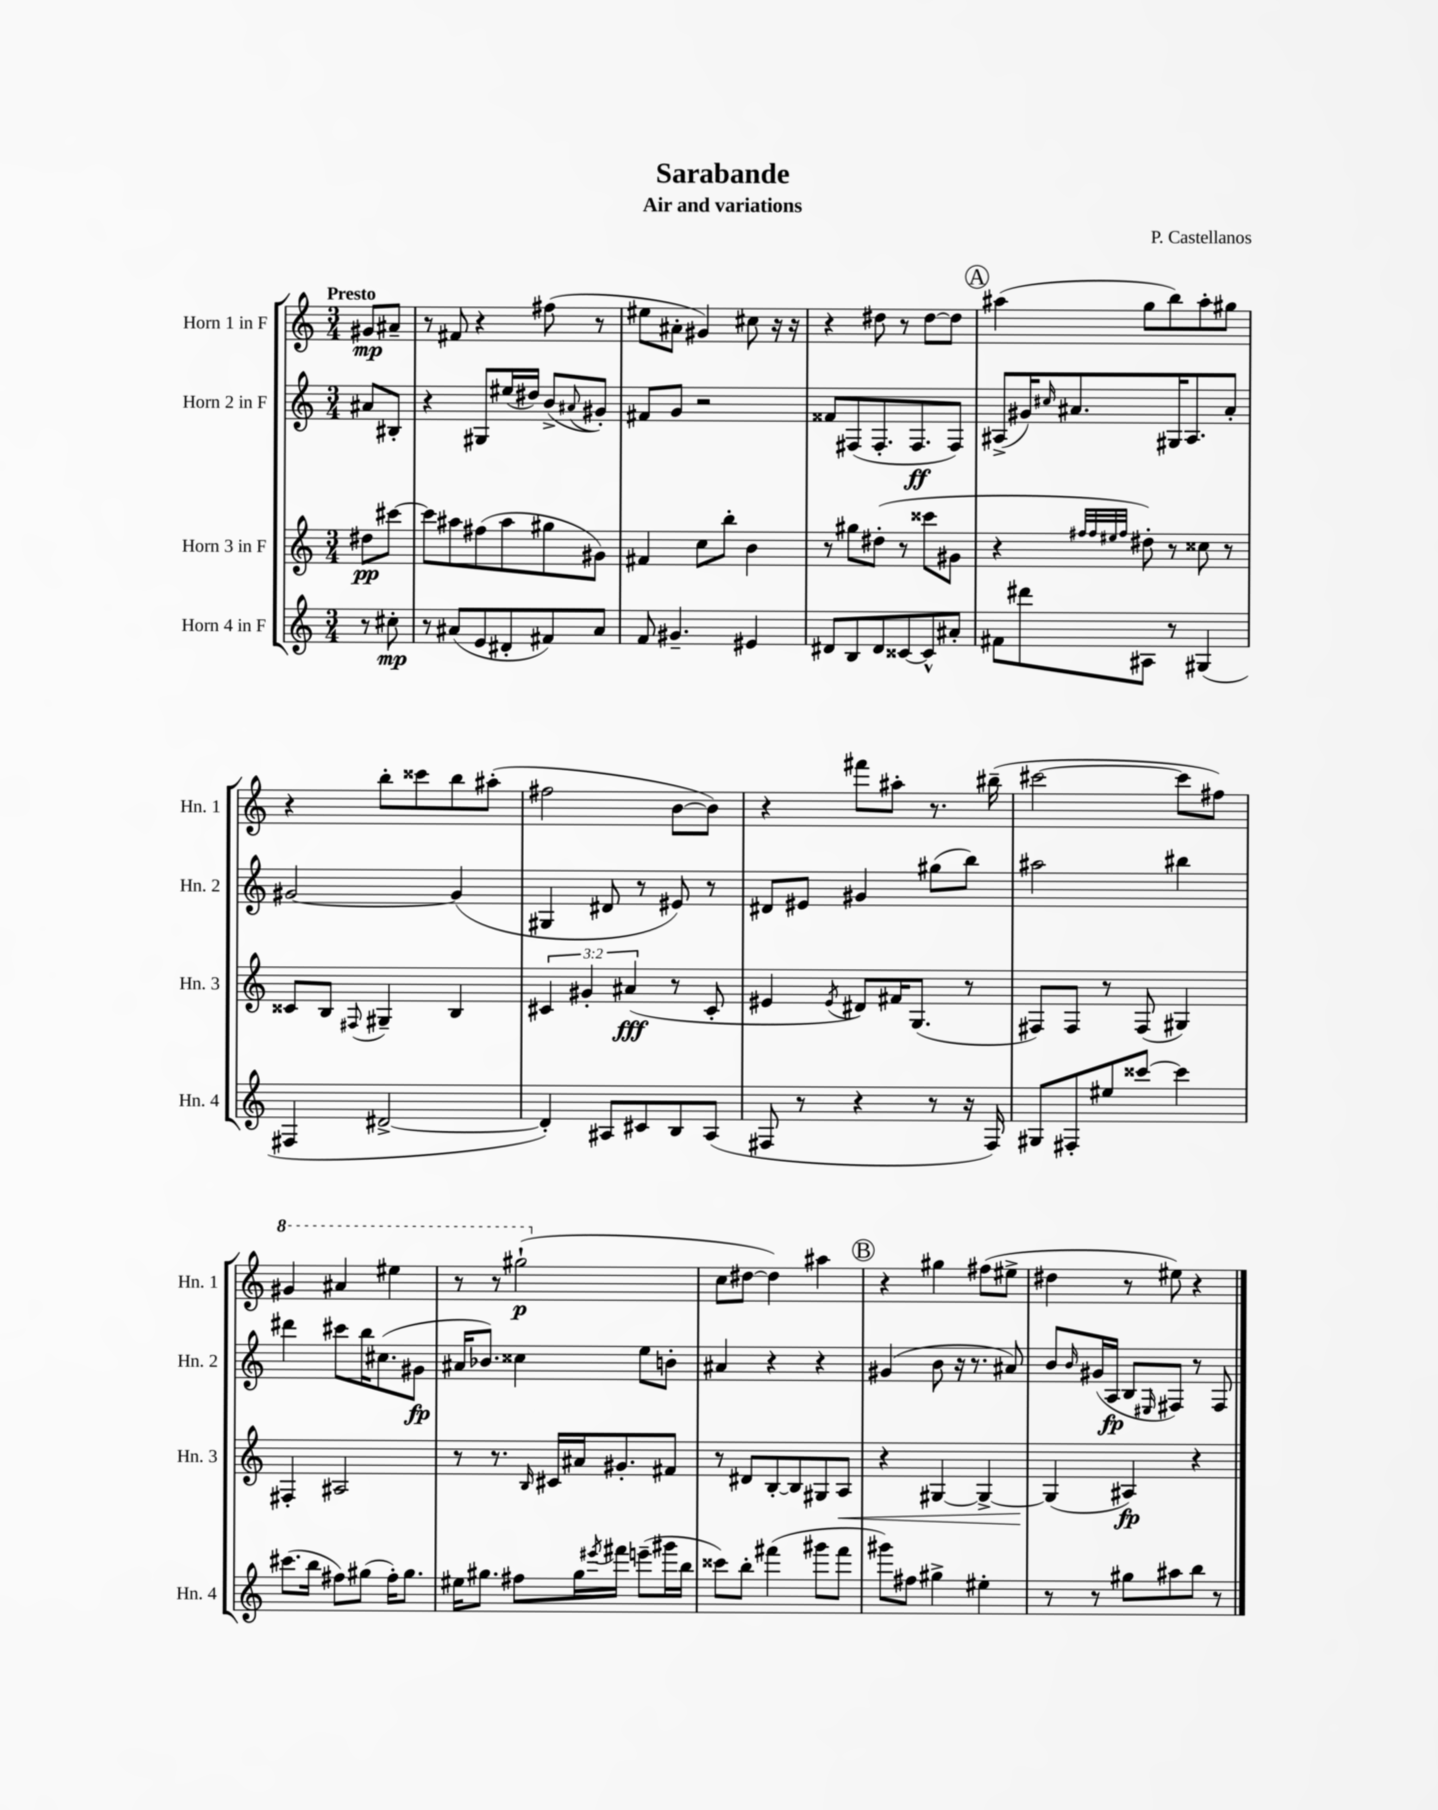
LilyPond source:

\header { title = "Sarabande" composer = "P. Castellanos" subtitle = "Air and variations" }
<<
\new StaffGroup <<
\new Staff = "s0" \with { instrumentName = "Horn 1 in F" shortInstrumentName = "Hn. 1" } {
    \clef treble \key c \major \numericTimeSignature \time 3/4 \partial 4 \tempo "Presto"
    gis'8\mp ais'8-- |
    r8 fis'8 r4 fis''8( r8 |
    eis''8 ais'8-. gis'4) cis''8 r16 r16 |
    r4 dis''8 r8 dis''8~ dis''8 |
    \mark \markup { \circle "A" } ais''4( g''8 b''8) ais''8-. gis''8 |
    r4 b''8-. cisis'''8 b''8 ais''8-.( |
    fis''2 b'8~ b'8) |
    r4 fis'''8 ais''8-. r8. bis''16--( |
    cis'''2~ cis'''8 fis''8) |
    \ottava #1 gis''4 ais''4 eis'''4 |
    r8 r8 gis'''2-!\p( \ottava #0 |
    c''8 dis''8~ dis''4) ais''4 |
    \mark \markup { \circle "B" } r4 gis''4 fis''8( eis''8-> |
    dis''4 r8 eis''8) r4 \bar "|." |
}
\new Staff = "s1" \with { instrumentName = "Horn 2 in F" shortInstrumentName = "Hn. 2" } {
    \clef treble \key c \major \numericTimeSignature \time 3/4 \partial 4
    ais'8 bis8-. |
    r4 gis8 eis''16( dis''16) b'8->( \appoggiatura { ais'8 } gis'8-.) |
    fis'8 g'8 r2 |
    fisis'8 fis8( fis8.-. fis8.\ff fis8) |
    \mark \markup { \circle "A" } ais8->( gis'16) \grace { cis''16 } ais'8. gis16 ais8. ais'8-. |
    gis'2~ gis'4( |
    gis4 dis'8 r8 eis'8) r8 |
    dis'8 eis'8 gis'4 gis''8( b''8) |
    ais''2 bis''4 |
    dis'''4 cis'''8 b''16 cis''8.( gis'8\fp |
    ais'16 bes'8.) cisis''4 e''8 b'8-. |
    ais'4 r4 r4 |
    \mark \markup { \circle "B" } gis'4( b'8 r16 r8. ais'8) |
    b'8 \grace { b'16 } gis'16( a16\fp b8 \grace { eis16 } fis8) r8 fis8 \bar "|." |
}
\new Staff = "s2" \with { instrumentName = "Horn 3 in F" shortInstrumentName = "Hn. 3" } {
    \clef treble \key c \major \numericTimeSignature \time 3/4 \override Staff.TupletNumber.text = #tuplet-number::calc-fraction-text \partial 4
    dis''8\pp cis'''8~ |
    cis'''8 ais''8 fis''8( ais''8 gis''8 gis'8) |
    fis'4 c''8 b''8-. b'4 |
    r8 gis''8 dis''8-.( r8 cisis'''8 gis'8 |
    \mark \markup { \circle "A" } r4 \grace { fis''32 fis''32 eis''32 fis''32 } dis''8-.) r8 cisis''8 r8 |
    cisis'8 b8 \appoggiatura { fis8 } gis4-- b4 |
    \tuplet 3/2 { cis'4 gis'4-. ais'4\fff( } r8 cis'8-. |
    eis'4 \acciaccatura { eis'8 } dis'8) fis'16 g8.( r8 |
    fis8) fis8 r8 fis8( gis4) |
    fis4-. ais2 |
    r8 r8. \grace { b16 } cis'16 ais'16 gis'8.-. fis'8 |
    r8 dis'8 b8~-. b8 gis8 a8\< |
    \mark \markup { \circle "B" } r4 gis4~ gis4~-> |
    gis4\!( ais4\fp) r4 \bar "|." |
}
\new Staff = "s3" \with { instrumentName = "Horn 4 in F" shortInstrumentName = "Hn. 4" } {
    \clef treble \key c \major \numericTimeSignature \time 3/4 \partial 4
    r8 cis''8-.\mp |
    r8 ais'8( e'8 dis'8-. fis'8) ais'8 |
    f'8 gis'4.-- eis'4 |
    dis'8 b8 dis'8 cisis'8~ cisis'8-^ ais'8-. |
    \mark \markup { \circle "A" } fis'8 dis'''8 ais8 r8 gis4( |
    fis4 dis'2~-> |
    dis'4-.) ais8 cis'8 b8 ais8( |
    fis8 r8 r4 r8 r16 fis16) |
    gis8 fis8-. eis''8 cisis'''8~ cisis'''4 |
    cis'''8.( b''16 fis''8) gis''8( fis''16-.) gis''8. |
    eis''16 gis''8. fis''8 gis''16 \acciaccatura { eis'''8 } fis'''16 e'''8--( gis'''16 b''16 |
    cisis'''8) b''8-. fis'''4( gis'''8 fis'''8 |
    \mark \markup { \circle "B" } gis'''8) fis''8 gis''4-> eis''4-. |
    r8 r8 gis''8 ais''8 b''8 r8 \bar "|." |
}
>>
>>
\layout { \context { \Score \remove "Bar_number_engraver" } }
